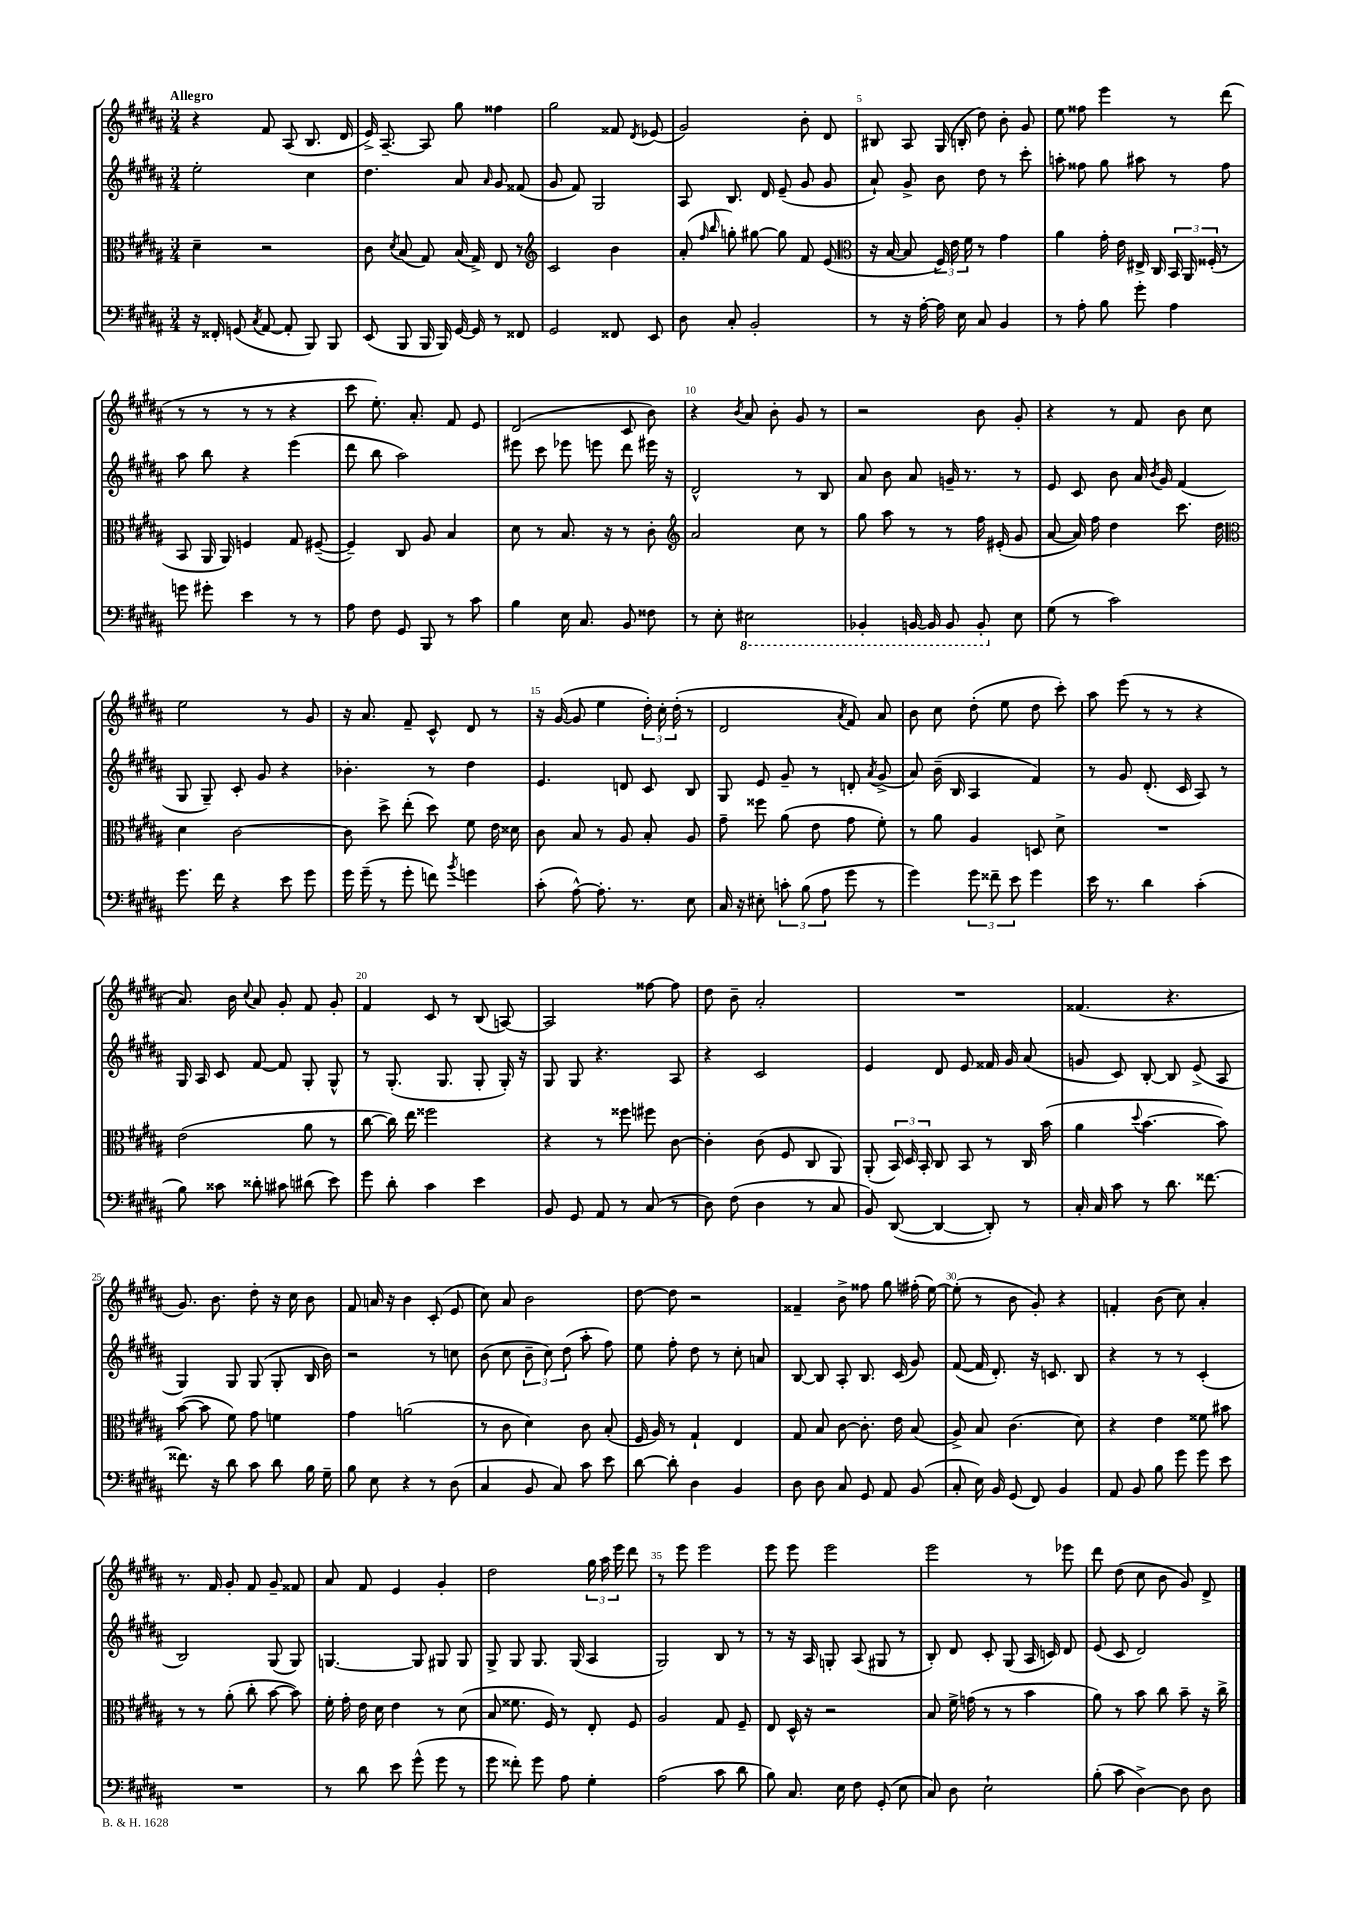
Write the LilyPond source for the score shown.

<<
\new StaffGroup <<
\new Staff = "s0" {
    \clef treble \key b \major \numericTimeSignature \time 3/4 \tempo "Allegro"
    \autoBeamOff r4 fis'8 ais8( b8. dis'16 |
    e'16->) ais8.~-- ais8 gis''8 fisis''4 |
    gis''2 fisis'8 \acciaccatura { dis'8 } ees'8( |
    gis'2) b'8-. dis'8 |
    bis8 ais8 gis16( b16-. dis''8) b'8-. gis'8 |
    e''8 fisis''8 e'''4 r8 dis'''8( |
    r8 r8 r8 r8 r4 |
    cis'''8 e''8.-.) ais'8.-. fis'8 e'8 |
    dis'2( cis'8 b'8) |
    r4 \acciaccatura { b'8 } ais'8 b'8-. gis'8 r8 |
    r2 b'8 gis'8-. |
    r4 r8 fis'8 b'8 cis''8 |
    e''2 r8 gis'8 |
    r16 ais'8. fis'8-- cis'8-^ dis'8 r8 |
    r16 gis'16~( gis'8 e''4 \tuplet 3/2 { dis''16-.) cis''16-. dis''16-.( } r8 |
    dis'2 \acciaccatura { ais'8 } fis'8) ais'8 |
    b'8 cis''8 dis''8-.( e''8 dis''8 cis'''8-.) |
    ais''8 e'''8( r8 r8 r4 |
    ais'8.) b'16 \appoggiatura { cis''8 } ais'8 gis'8-. fis'8 gis'8-. |
    fis'4 cis'8 r8 b8( a8~) |
    a2 fisis''8~ fisis''8 |
    dis''8 b'8-- ais'2-. |
    R2. |
    fisis'4.( r4. |
    gis'8.) b'8. dis''8-. r16 cis''16 b'8 |
    fis'8 a'16 r16 b'4 cis'8-.( e'8 |
    cis''8) ais'8 b'2 |
    dis''8~ dis''8 r2 |
    fisis'4-- b'8-> fisis''8 gis''8 fis''16-.( e''16~) |
    e''8-.( r8 b'8 gis'8-.) r4 |
    f'4-. b'8( cis''8) ais'4-. |
    r8. fis'16 gis'8-. fis'8 gis'8-- fisis'8 |
    ais'8 fis'8 e'4 gis'4-. |
    dis''2 \tuplet 3/2 { gis''16 ais''16 e'''16 } dis'''8 |
    r8 e'''8 e'''2 |
    e'''8 e'''8 e'''2 |
    e'''2 r8 ees'''8 |
    dis'''8 dis''8( cis''8 b'8 gis'8) dis'8-> \bar "|." |
}
\new Staff = "s1" {
    \clef treble \key b \major \numericTimeSignature \time 3/4
    \autoBeamOff e''2-. cis''4 |
    dis''4. ais'8 \grace { ais'16 } gis'8 fisis'8( |
    gis'8 fis'8) gis2 |
    ais8 b8. dis'16 e'8--( gis'8 gis'8 |
    ais'8-!) gis'8-> b'8 dis''8 r8 cis'''8-. |
    a''8-. fisis''8 gis''8 ais''8 r8 fisis''8 |
    ais''8 b''8 r4 e'''4( |
    dis'''8 b''8 ais''2) |
    eis'''8 cis'''8 ees'''8 e'''8 dis'''8 eis'''16 r16 |
    dis'2-^ r8 b8 |
    ais'8 b'8 ais'8 g'16-- r8. r8 |
    e'8 cis'8 b'8 ais'16 \acciaccatura { b'8 } gis'16 fis'4( |
    gis8 gis8--) cis'8-. gis'8 r4 |
    bes'4.-. r8 dis''4 |
    e'4. d'8 cis'8 b8 |
    gis8 e'8 gis'8-- r8 d'8-. \acciaccatura { ais'8 } gis'8->( |
    ais'8) b'16--( b16 ais4 fis'4) |
    r8 gis'8 dis'8.-.( cis'16 ais8) r8 |
    gis16 ais16 cis'8 fis'8~ fis'8 gis8-. gis8-^ |
    r8 gis8.-.( gis8. gis8-. gis16-.) r16 |
    gis8 gis8 r4. ais8 |
    r4 cis'2 |
    e'4 dis'8 e'8 fisis'16 gis'16 ais'8( |
    g'8 cis'8) b8~-. b8 e'8->( ais8 |
    gis4) gis8 gis8( gis8-. b16 b'16) |
    r2 r8 c''8 |
    b'8( cis''8 \tuplet 3/2 { b'8-- cis''8) dis''8( } ais''8-. fis''8) |
    e''8 fis''8-. dis''8 r8 cis''8-. a'8 |
    b8~ b8 ais8-. b8. cis'16( gis'8) |
    fis'8~( fis'16 dis'8.-.) r16 c'8. b8 |
    r4 r8 r8 cis'4-.( |
    b2) gis8( gis8) |
    g4.~ g8 gis8 gis8 |
    gis8-> gis8 gis8. gis16( ais4 |
    gis2) b8 r8 |
    r8 r16 ais16 g8-. ais8( gis8 r8 |
    b8-.) dis'8 cis'8-. gis8( ais16 c'16) dis'8 |
    e'8( cis'8 dis'2) \bar "|." |
}
\new Staff = "s2" {
    \clef alto \key b \major \numericTimeSignature \time 3/4
    \autoBeamOff dis'4-- r2 |
    cis'8 \acciaccatura { dis'8 } b8( gis8) b16( gis16->) e8 r8 |
    \clef treble cis'2 b'4 |
    ais'8-.( \grace { fis''16 b''16 } g''8-.) gis''8~ gis''8 fis'8 e'8( |
    \clef alto r16 b16~ b8 \tuplet 3/2 { fis16) e'16 fis'16 } r8 gis'4 |
    ais'4 gis'16-. e'16 eis16-> cis16 \tuplet 3/2 { b,16 ais,16 fisis16-.( } r8 |
    b,8 ais,16 ais,16) f4 gis8 fis8~--( |
    fis4--) cis8 ais8 b4 |
    dis'8 r8 b8. r16 r8 cis'8-. |
    \clef treble ais'2 cis''8 r8 |
    gis''8 ais''8 r8 r8 fis''16 eis'16-.( gis'8 |
    ais'8~ ais'16) fis''16 dis''4 cis'''8. dis''16 |
    \clef alto dis'4 cis'2~ |
    cis'8 dis''8-> e''8-.( dis''8) fis'8 e'16 disis'16 |
    cis'8 b8 r8 ais8 b8-. ais8 |
    gis'8-- fisis''8 ais'8( e'8 gis'8 fis'8-.) |
    r8 ais'8 ais4 d8 dis'8-> |
    R2. |
    e'2( ais'8 r8 |
    cis''8~ cis''16) e''16 fisis''2 |
    r4 r8 fisis''8 fis''8 cis'8~ |
    cis'4-. cis'8( fis8 cis8 ais,8) |
    ais,8-.( \tuplet 3/2 { b,16) dis16 b,16-. } cis8 b,8 r8 cis16 b'16( |
    ais'4 \appoggiatura { dis''8 } b'4.~ b'8) |
    b'8~( b'8 fis'8) gis'8 f'4 |
    gis'4 a'2( |
    r8 cis'8 dis'4) cis'8 b8-.( |
    fis16 ais16) r8 gis4-! e4 |
    gis8 b8 cis'8~ cis'8.-. e'16 b8( |
    ais8->) b8 cis'4.( dis'8) |
    r4 e'4 fisis'8 bis'8 |
    r8 r8 ais'8-.( cis''8-. b'8~ b'8) |
    fis'16-. gis'16-. e'16 dis'16 e'4 r8 dis'8( |
    b8 fisis'8. fis16) r8 e8-. fis8 |
    ais2 gis8 fis8-- |
    e8 dis16-^ r16 r2 |
    b8 fis'16-> g'16( r8 r8 b'4 |
    ais'8) r8 b'8 cis''8 b'8-- r16 cis''16-> \bar "|." |
}
\new Staff = "s3" {
    \clef bass \key b \major \numericTimeSignature \time 3/4
    \autoBeamOff r16 fisis,16-. g,8( \acciaccatura { cis8 } ais,8~ ais,8-. b,,8) b,,8 |
    e,8( b,,8 b,,16 b,,16) gis,16~ gis,16 r8 fisis,8 |
    gis,2 fisis,8 e,8 |
    dis8 cis8-. b,2-. |
    r8 r16 ais16~-. ais16 e16 cis8 b,4 |
    r8 ais8-. b8 gis'8-. ais4 |
    g'8 gis'8-. e'4 r8 r8 |
    ais8 fis8 gis,8 b,,8 r8 cis'8 |
    b4 e16 cis8. b,8 fisis8 |
    r8 e8-. \ottava #-1 eis,2 |
    bes,,4-. b,,16~ b,,16 b,,8 b,,8-. \ottava #0 e8 |
    gis8( r8 cis'2) |
    gis'8. fis'16 r4 e'8 gis'8 |
    gis'16 gis'16--( r8 gis'8-. f'8) \acciaccatura { b'8 } g'4 |
    cis'8-.( ais8~-^) ais8.-. r8. e8 |
    cis16 r16 eis8-. \tuplet 3/2 { c'8-. b8( ais8 } gis'8 r8 |
    gis'4) \tuplet 3/2 { gis'8 fisis'8-- e'8 } gis'4 |
    e'16 r8. dis'4 cis'4-.( |
    b8) cisis'8 disis'8-. cis'8 dis'8( e'8) |
    gis'8 dis'8-. cis'4 e'4 |
    b,8 gis,8 ais,8 r8 cis8( r8 |
    dis8) fis8( dis4 r8 cis8 |
    b,8) dis,8~( dis,4~ dis,8-.) r8 |
    cis16-. cis16 cis'8 r8 dis'8. fisis'8.~ |
    fisis'8. r16 dis'8 cis'8 dis'8 b16 gis16-- |
    b8 e8 r4 r8 dis8( |
    cis4 b,8 cis8) cis'8 e'8 |
    dis'8~ dis'8-. dis4 b,4 |
    dis8 dis8 cis8 gis,8 ais,8 b,8( |
    cis8-. e16) b,16 gis,8( fis,8) b,4 |
    ais,8 b,8 b8 gis'8 gis'8 e'8 |
    R2. |
    r8 dis'8 e'8 gis'8-^( gis'8 r8 |
    gis'8 fisis'8-.) gis'8 ais8 gis4-. |
    ais2( cis'8 dis'8 |
    b8) cis8. e16 fis8 gis,8-.( e8 |
    cis8) dis8 e2-! |
    b8-.( cis'8 dis4~->) dis8 dis8 \bar "|." |
}
>>
>>
\layout { \context { \Score \override BarNumber.break-visibility = ##(#f #t #t) barNumberVisibility = #(every-nth-bar-number-visible 5) } }
